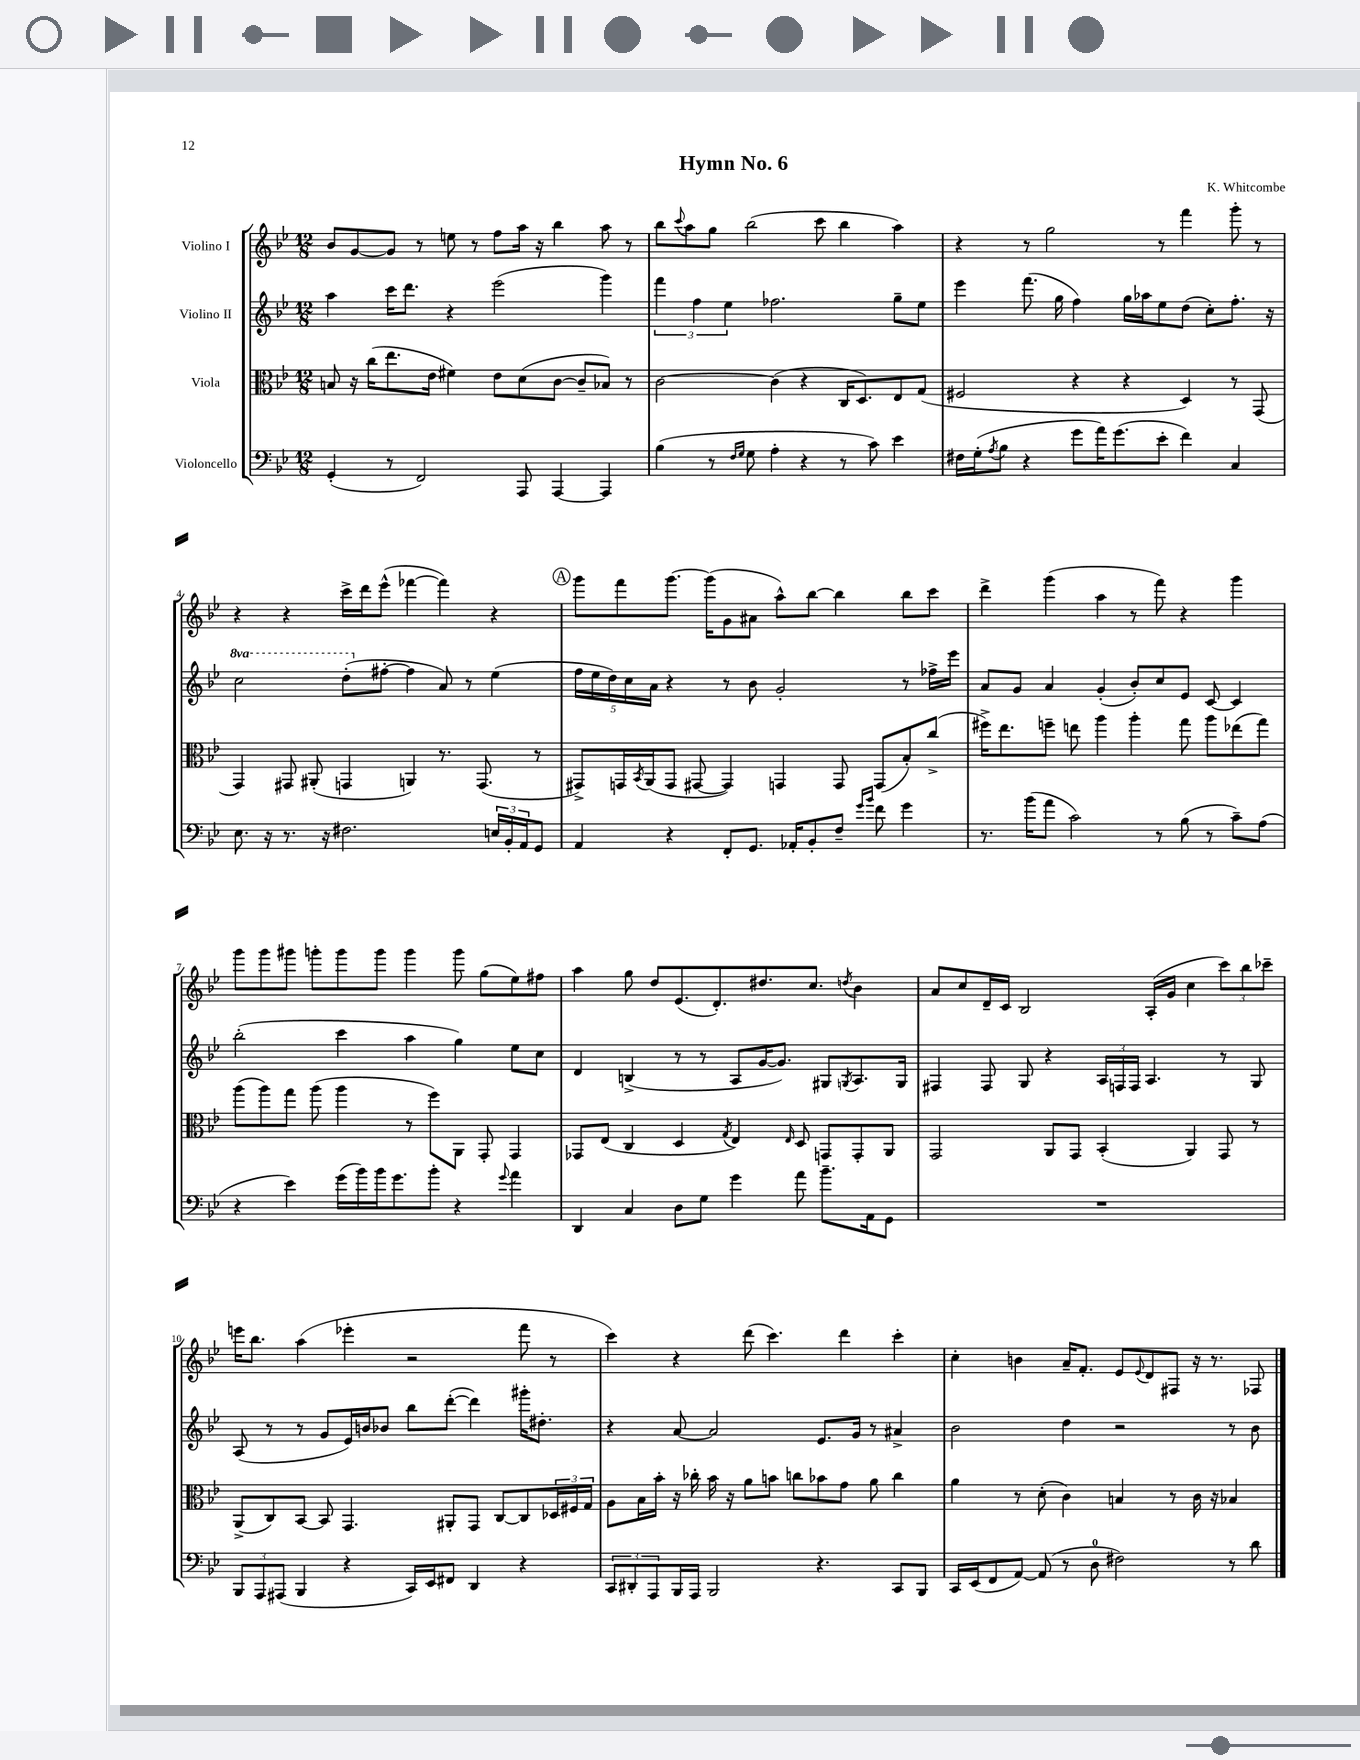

**kern	**kern	**kern	**kern
*staff4	*staff3	*staff2	*staff1
*clefF4	*clefC3	*clefG2	*clefG2
*k[b-e-]	*k[b-e-]	*k[b-e-]	*k[b-e-]
*M12/8	*M12/8	*M12/8	*M12/8
(4GG'	8B	4aa	8b-
.	16r	.	[8g
.	(16cc	.	.
8r	8.ee-	16ccc	8g]
.	.	8.ddd	.
2FF)	.	.	8r
.	16e-	.	.
.	4f#)	4r	8ee
.	.	.	8r
.	8e-	(2eee-	8ff
8AAA	(8d	.	16aa
.	.	.	16r
[4AAA	[8c	.	4bb-
.	8c~]	.	.
4AAA]	8B-)	4ggg)	8aa
.	8r	.	8r
=	=	=	=
(4B-	[2c	6fff	8bb-
.	.	.	8qqccc
.	.	.	8aa
.	.	6ff	.
8r	.	.	8gg
.	.	6ee-	.
16qqF	.	.	.
16qqG	.	.	.
8G	.	.	(2bb-
4A'	(4c]	2.ff-	.
4r	4r	.	.
.	.	.	8ccc
8r	16C	.	4bb-
.	8.D)	.	.
8c)	.	.	.
4e-	8E-	8gg~	4aa)
.	(8G	8ee-	.
=	=	=	=
16F#	2F#	4eee-	4r
(16G'	.	.	.
8qA	.	.	.
8B-	.	.	.
4r	.	(8.fff	8r
.	.	.	2gg
.	.	16gg	.
8g	4r	4ff)	.
16a)	.	.	.
(8.g	.	.	.
.	4r	16gg	.
.	.	16aa-	.
8e-'	.	8ee-	8r
4f)	4D)	(8dd	4fff
.	.	8cc')	.
4C	8r	8.ff'	8ggg'
.	(8GG	.	8r
.	.	16r	.
=	=	=	=
8.E-	4GG)	2ccc	4r
16r	.	.	.
8.r	8GG#	.	4r
.	(8AA#'	.	.
16r	.	.	.
2.F#	4GG	(8ddd'	16ccc^
.	.	.	16ddd
.	.	[8ff#'	(8eee-^^
.	4AA)	4ff#]	[4fff-
.	8.r	8a)	4fff-])
.	.	8r	.
.	(8.GG	.	.
24E	.	(4ee-	4r
24BB-'	.	.	.
24AA	.	.	.
8GG	8r	.	.
=	=	=	=
4AA	8GG#^)	20ff	8ggg
.	.	20ee-	.
.	.	20dd)	.
.	16GG	.	8fff
.	.	20cc	.
.	8qBB-	.	.
.	(16AA	.	.
.	.	20a	.
4r	8GG	4r	[8.ggg
.	[8GG#	.	.
.	.	.	(16ggg]
8FF'	4GG#])	8r	8g
8.GG	.	8b-	8a#
.	4GG	2g'	8aa^^)
16AA-'	.	.	.
8BB-'	.	.	[8bb-
8F~	8GG	.	4bb-]
16qqg	.	.	.
16qqb-	.	.	.
8f	(8GG	.	.
4g	8B-')	8r	8bb-
.	(8cc^	16ff-^	8ccc
.	.	16eee-	.
=	=	=	=
8.r	16ff#^)	8a	4ddd^
.	8.ee-	.	.
.	.	8g	.
(16b-	.	.	.
8a	8ff~	4a	(4ggg
2c)	8ee	.	.
.	4aa	(4g'	4aa
.	4aa'	8b-')	8r
8r	.	8cc	8fff)
(8B-	8gg	8e-	4r
8r	8aa	[8c	.
8c~)	(8ee-	4c]	4ggg
(8A	8gg)	.	.
=	=	=	=
4r	(8aa	(2bb-'	8ggg
.	8aa)	.	8ggg
4e-)	8gg	.	8ggg#
.	(8aa	.	8ggg'
(16g	4aa	4ccc	8ggg
16b-)	.	.	.
16b-	.	.	8ggg
8.g	.	.	.
.	8r	4aa	4ggg
8b-'	8ff)	.	.
4r	8AA	4gg)	8ggg
.	8GG'	.	(8gg
8qqg	.	.	.
4a	4GG	8ee-	8ee-)
.	.	8cc	8ff#
=	=	=	=
4DD	8GG-	4d	4aa
.	(8E-	.	.
4C	4C	(4B^	8gg
.	.	.	8dd
8D	4D	8r	(8.e-
8G	.	8r	.
.	.	.	8.d')
.	8qG	.	.
4g	4E-)	8A	.
.	.	[16g	8.dd#
.	.	8.g])	.
.	16qqE-	.	.
8a	8D	.	.
.	.	.	8.cc
8.b-~	8GG	8G#	.
.	.	8qG	8qdd
.	8GG'	8.A	4b-
16AA	.	.	.
8GG	8AA	.	.
.	.	16G	.
=	=	=	=
1.r	2GG	4F#	8a
.	.	.	8cc
.	.	8F#	16d~
.	.	.	16c
.	.	8G	2B-
.	8AA	4r	.
.	8GG	.	.
.	(4BB-'	24A	.
.	.	24F	.
.	.	24F	.
.	.	4.A	(16A'
.	.	.	16g
.	4AA)	.	4cc
.	8GG	8r	12ccc)
.	.	.	12bb-
.	8r	8G	.
.	.	.	12ccc-~
=	=	=	=
12BBB-	(8AA^	(8A	16eee
.	.	.	8.bb-
12AAA	.	.	.
.	8C)	8r	.
(12AAA#	.	.	.
4BBB-	[8BB-	8r	(4aa
.	8BB-]	8g	.
4r	4.GG	16e-)	4eee-'
.	.	16b	.
.	.	8b-	.
16CC)	.	8bb-	2r
16EE-	.	.	.
8FF#	8AA#'	([8ddd'	.
4DD	8GG	4ddd])	.
.	[8C	.	.
4r	8C]	16ggg#'	8fff
.	.	8.dd#'	.
.	24D-	.	8r
.	24F#	.	.
.	24G	.	.
=	=	=	=
12CC	8A	4r	4ccc)
12DD#'	.	.	.
.	16B-	.	.
12AAA	.	.	.
.	16b-'	.	.
16BBB-	16r	[8a	4r
16AAA	16cc-'	.	.
2BBB-	16b-	2a]	.
.	16r	.	.
.	8a	.	(8ddd
.	8b	.	4.ccc)
.	8cc	.	.
4.r	8b-	8.e-	.
.	8g	.	4ddd
.	.	16g	.
.	8a	8r	.
8CC	4cc	4a#^	4ccc'
8BBB-	.	.	.
=	=	=	=
16CC	4a	2b-	4cc'
(16EE-	.	.	.
8FF	.	.	.
[8AA)	8r	.	4b
(8AA]	(8d'	.	.
8r	4c)	4dd	16a~
.	.	.	8.f'
8D	.	.	.
2F#)	4B	2r	8e-
.	.	.	8qqe-
.	.	.	8d
.	8r	.	8F#
.	16c	.	16r
.	16r	.	8.r
8r	4B-	8r	.
8d	.	8b-	8F-
==	==	==	==
*-	*-	*-	*-
